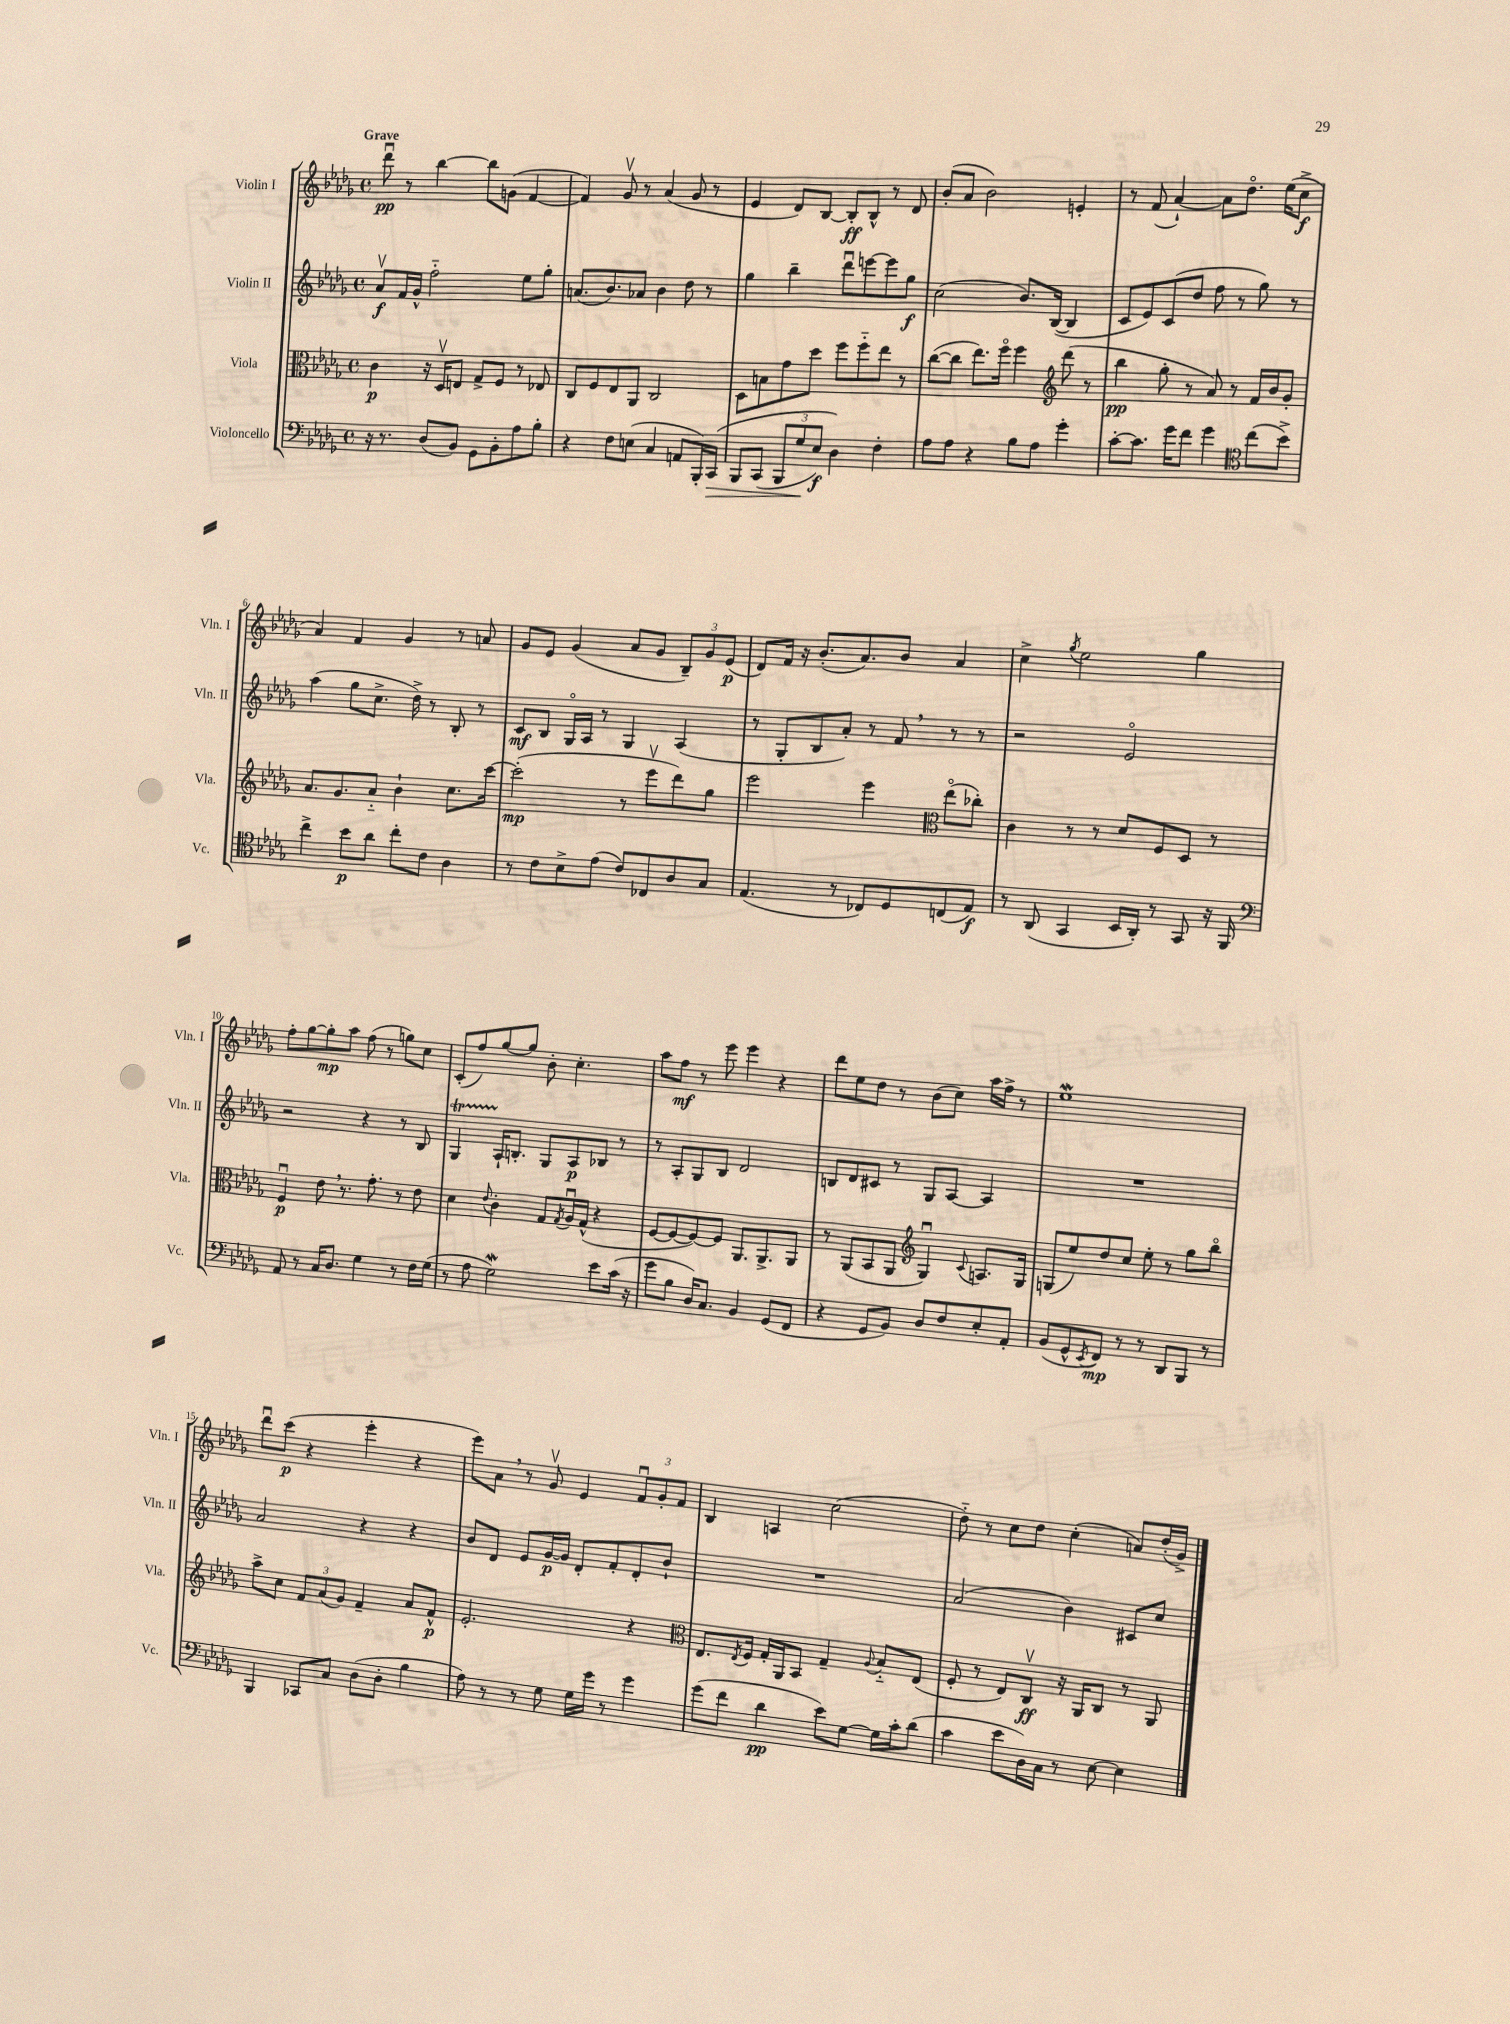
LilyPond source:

<<
\new StaffGroup <<
\new Staff = "s0" \with { instrumentName = "Violin I" shortInstrumentName = "Vln. I" } {
    \clef treble \key des \major \defaultTimeSignature \time 4/4 \tempo "Grave"
    des'''8\downbow\pp r8 bes''4~ bes''8 g'8( f'4~ |
    f'4) ges'8\upbow r8 aes'4( ges'8 r8 |
    ees'4 des'8) bes8~ bes8-.\ff bes8-^ r8 des'8 |
    bes'8-.( aes'8 bes'2) e'4-. |
    r8 f'8( aes'4~-!) aes'8 des''8.\flageolet ees''16( c''8->\f |
    aes'4) f'4 ges'4 r8 a'8 |
    ges'8 ees'8 ges'4( aes'8 ges'8 \tuplet 3/2 { bes8--) ges'8 ees'8\p( } |
    des'8) f'16 r16 bes'8.-.( aes'8.) bes'8 aes'4 |
    c''4-> \acciaccatura { ges''8 } ees''2 ges''4 |
    f''8-. ges''8~ ges''8-.\mp aes''8 f''8( r8 g''8) c''8 |
    c'8-.( f''8) ges''8~ ges''8 bes'8-. c''4.-. |
    aes''8 f''8\mf r8 ees'''8 ees'''4 r4 |
    des'''8 ees''8 des''8 r8 bes'8( c''8) aes''16 f''16-> r8 |
    ees''1\mordent |
    des'''8\downbow c'''8\p( r4 ees'''4-. r4 |
    ees'''8) aes'8 \breathe r8 ges'8\upbow ees'4 \tuplet 3/2 { f'8\downbow ges'8-. f'8 } |
    bes4 a4 c''2( |
    des''8-_) r8 c''8 des''8 c''4-.( a'8) des''16-.( ges'16->) \bar "|." |
}
\new Staff = "s1" \with { instrumentName = "Violin II" shortInstrumentName = "Vln. II" } {
    \clef treble \key des \major \defaultTimeSignature \time 4/4
    aes'8\upbow\f f'16 ges'16-^ f''2-_ ees''8 ges''8-. |
    a'8.( bes'8.) aes'8 bes'4 des''8 r8 |
    ges''4 bes''4-- des'''8\downbow e'''8~ e'''8 ges''8\f |
    c''2( bes'8.) bes16~( bes4 |
    c'8 ees'8) c'8( des''8 f''8 r8 ges''8) r8 |
    aes''4( ges''8 c''8.-> des''16->) r8 bes8-. r8 |
    c'8\mf bes8 ges16\flageolet aes16 r8 ges4 aes4( |
    r8 ges8-. bes8 aes'8-.) r8 f'8 \breathe r8 r8 |
    r2 ees'2\flageolet |
    r2 r4 r8 bes8 |
    ges4\startTrillSpan aes16-!\stopTrillSpan b8.-. ges8 aes8\p bes8 r8 |
    r8 aes8-. ges8 bes8 des'2 |
    b8 des'8 cis'8 r8 ges8 aes8~ aes4 |
    R1 |
    aes'2 r4 r4 |
    bes'8 des'8 ees'8 ges'16~\p ges'16 des'8-. f'8-. des'8-. bes'8-! |
    R1 |
    aes'2( bes'4) cis'8 c''8 \bar "|." |
}
\new Staff = "s2" \with { instrumentName = "Viola" shortInstrumentName = "Vla." } {
    \clef alto \key des \major \defaultTimeSignature \time 4/4
    c'4\p r16 des16\upbow e8 ges8-> f8 r8 ees8 |
    c8 f8 ees8 aes,8 c2 |
    des8 b8 ges'8 des''8 f''8 f''8-_ ees''8 r8 |
    c''8~( c''8 ees''8.) f''16\flageolet f''4 \clef treble des'''8( r8 |
    bes''4\pp ges''8-. r8 aes'8) r8 f'16 bes'16 ges'8-. |
    aes'8. ges'8. aes'8-_ bes'4-! c''8. c'''16~ |
    c'''2-.\mp( r8 ees'''8\upbow des'''8) ges''8 |
    ees'''2 ees'''4 \clef alto ees''8\flageolet( ces''8-.) |
    c'4 r8 r8 des'8 f8 des8 r8 |
    f4\downbow\p ees'8 \breathe r8. ges'8.-. r8 ees'8 |
    des'4 \appoggiatura { ees'8 } c'4-. ges8 \acciaccatura { ges8 } aes16\downbow ges16-^( r4 |
    f8~ f8~ f8~) f8 aes,8. aes,8.-> aes,8 |
    r8 aes,8( bes,8 aes,8 \clef treble ges4\downbow) \appoggiatura { c'8 } a8. ges16 |
    g8( ees''8) des''8 c''8 ees''8-. r8 ges''8 bes''8\flageolet |
    aes''8-> c''8 \tuplet 3/2 { f'8 aes'8( ges'8) } f'4-- aes'8 f'8-^\p |
    ees'2.-. r4 |
    \clef alto ees8. \acciaccatura { ees8 } f16 ges16-. aes,16 bes,8 ges4-- \appoggiatura { aes8 } bes8-_ ees8( |
    f8-. r8 ees8) c8\upbow\ff r16 aes,16 c8 r8 aes,8 \bar "|." |
}
\new Staff = "s3" \with { instrumentName = "Violoncello" shortInstrumentName = "Vc." } {
    \clef bass \key des \major \defaultTimeSignature \time 4/4
    r16 r8. des8( bes,8) ges,8 bes,8-. aes8 bes8-. |
    r4 f8 e8( c4 a,8 bes,,16-.) c,16\>\( |
    bes,,8 c,8( \tuplet 3/2 { bes,,8 ges8\! ees8\f) } des4\) f4-. |
    aes8 aes8 r4 bes8 aes8 ges'4-. |
    c'8~-. c'8. ges'16 f'8 ges'4 \clef tenor c''8( bes'8->) |
    c''4-> bes'8\p aes'8 c''8-. c'8 aes4 |
    r8 c'8 bes8-> ees'8( c'8) ces8 aes8 ges8 |
    ees4.( r8 ces8) des8 c8( ees8\f) |
    r8 aes,8( ges,4 bes,16 aes,16-.) r8 ges,8 r16 f,16 |
    \clef bass aes,8 r8 c16 des8. ges4 r8 f16 ges16( |
    r8 aes8 ges2\mordent) ees'8 c'16( r16 |
    ges'8 bes8 des16) c8. bes,4 ges,8( f,8 |
    r4 ges,8 bes,8) des8 f8 ees8-. aes,8-. |
    bes,8( ges,8-^ \acciaccatura { ees,8 } f,8\mp) r8 r8 des,8 bes,,8 r8 |
    bes,,4 ces,8 c8 des8( des8-. bes4 |
    aes8) r8 r8 ges8 ges16 ges'16 r8 ges'4 |
    ges'8( f'8 des'4\pp ees'8) ges8~ ges16 c'16-. des'8( |
    c'4 ees'8 des16) c16 r8 ees8~ ees4 \bar "|." |
}
>>
>>
